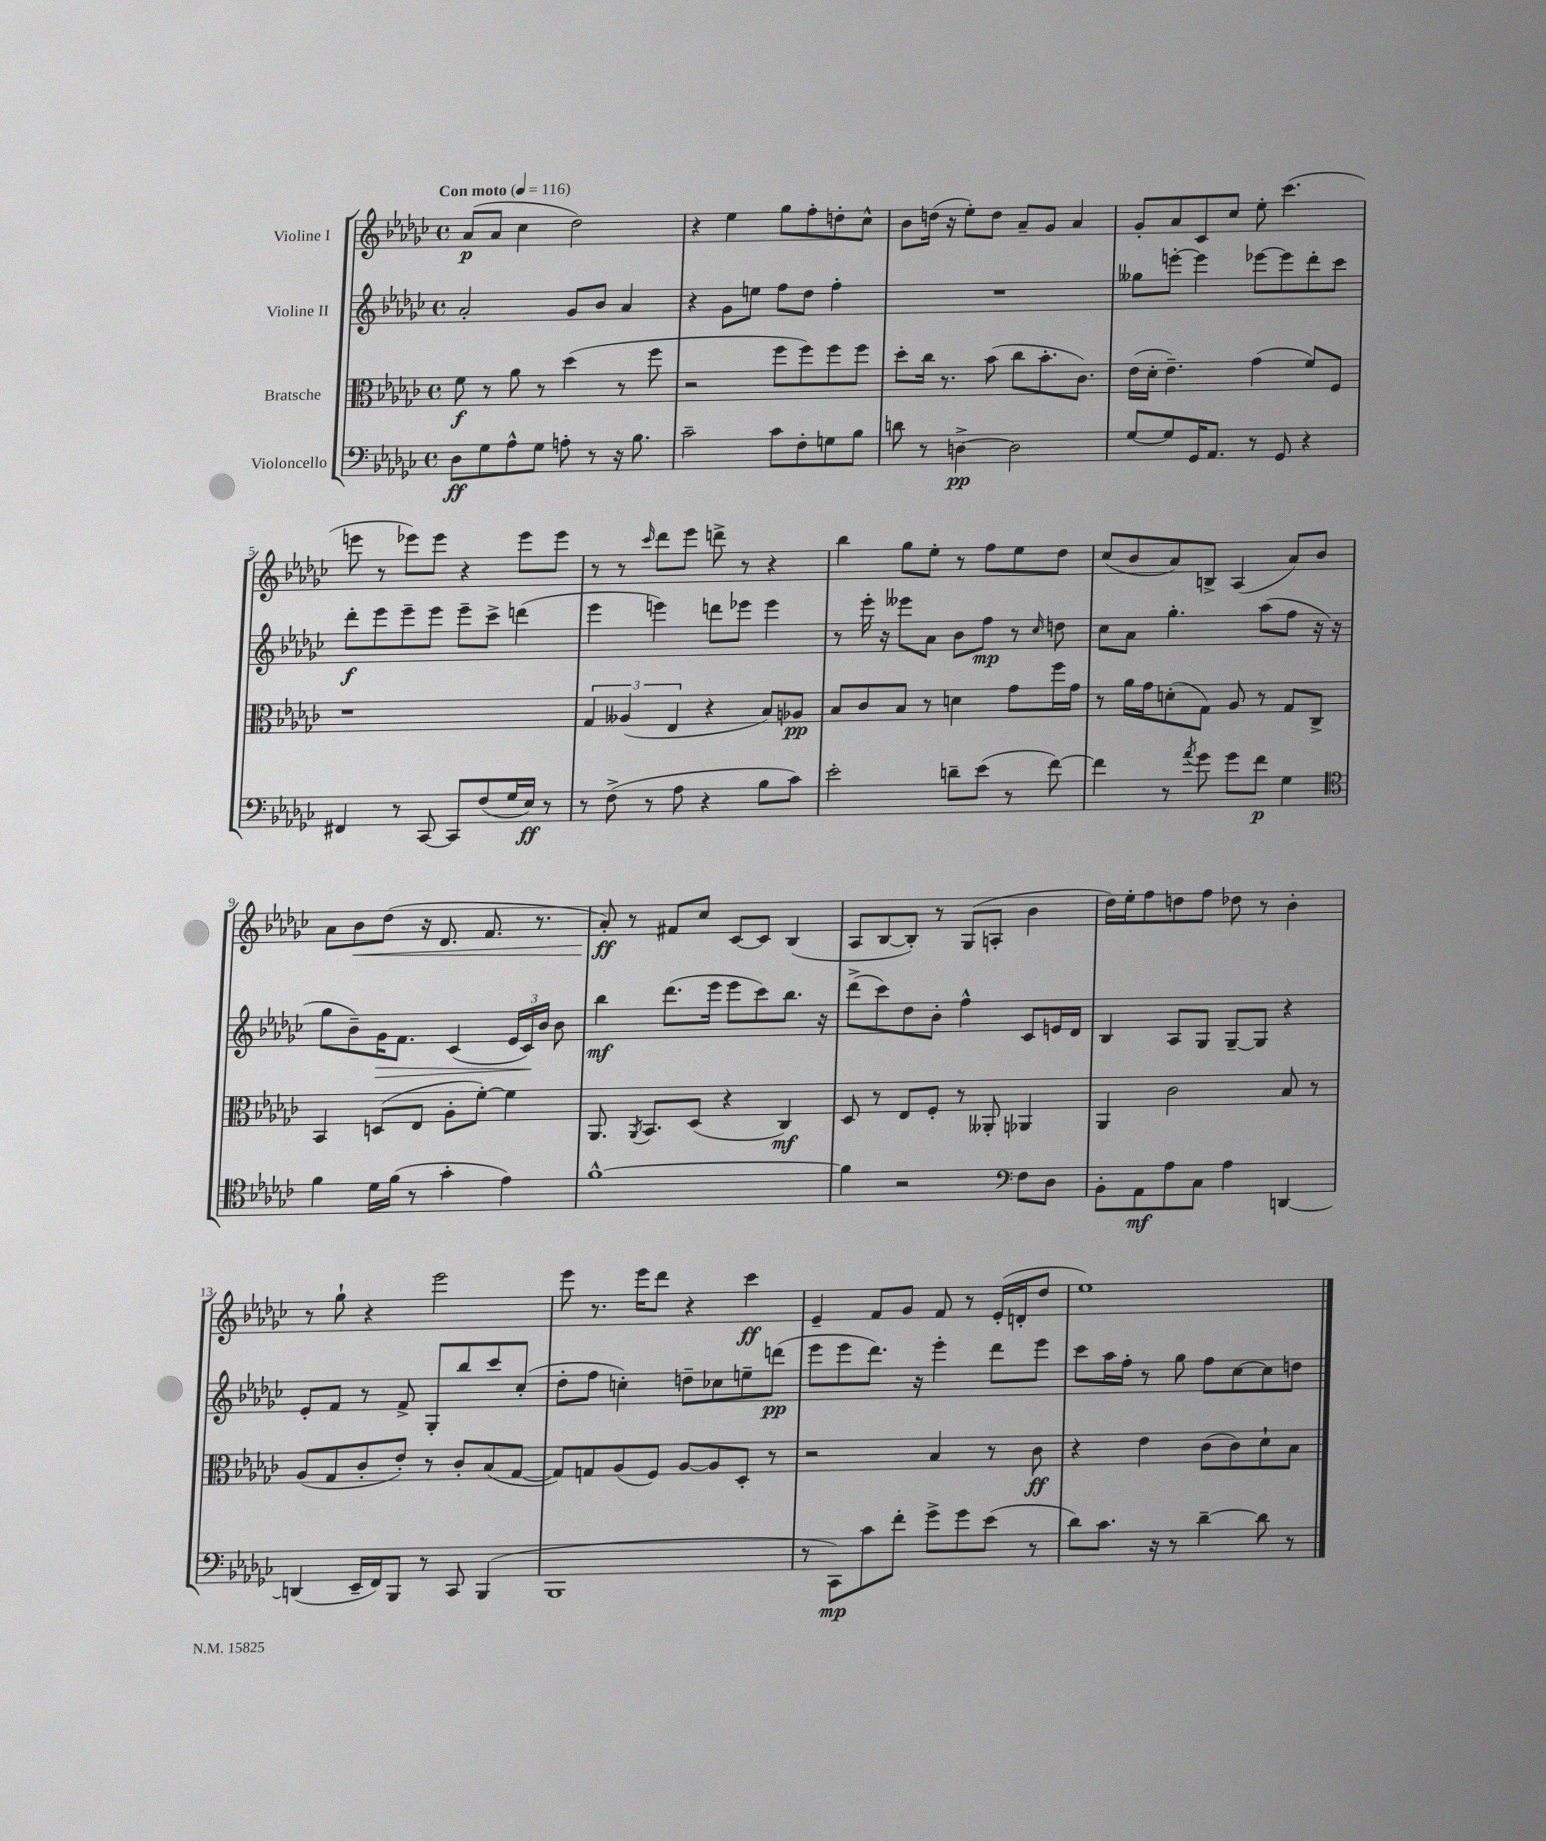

**kern	**kern	**kern	**kern
*staff4	*staff3	*staff2	*staff1
*clefF4	*clefC3	*clefG2	*clefG2
*k[b-e-a-d-g-c-]	*k[b-e-a-d-g-c-]	*k[b-e-a-d-g-c-]	*k[b-e-a-d-g-c-]
*M4/4	*M4/4	*M4/4	*M4/4
*met(c)	*met(c)	*met(c)	*met(c)
*MM116	*MM116	*MM116	*MM116
8D-\L	8f\	2a-'/	(8a-/L
8G-\	8r	.	8a-/J
8A-^^\	8a-\	.	4cc-\
8G-\J	8r	.	.
8A'\	(4dd-\	8g-/L	2dd-\)
8r	.	8b-/J	.
16r	8r	4a-/	.
8.B-\	.	.	.
.	8ff\	.	.
=	=	=	=
2c-~\	2r	4r	4r
.	.	8g-\L	4ee-\
.	.	8ee\J	.
8c-\L	8ff\L	8ff\L	8gg-\L
8F'\	8ff\)	8dd-\J	8ff'\
8G\	8ff\	4ff'\	8dd'\
8B-\J	8ff\J	.	8cc-^^\J
=	=	=	=
8d\	8dd-'\L	1r	8b-\L
8r	16cc-\Jk	.	(16dd\Jk
.	8.r	.	16r
[4D^\	.	.	8ee-'\L)
.	(8b-\	.	8dd\J
2D\]	8cc-\L	.	8a-~/L
.	8.b-'\	.	8g-/J
.	.	.	4a-/
.	8.c-\J)	.	.
=	=	=	=
[8G-/L	(16e-\LL	8gg--\L	8g-'/L
.	16d-'\JJ	.	.
8G-/]	4.e-~\)	[8eee'\J	8a-/
16GG-/K	.	4eee\]	8c-/
8.AA-/J	.	.	.
.	.	.	8cc-/J
8r	(4g-\	[8eee-\L	8ee-'\
8GG-/	.	8eee-\]	(4.ccc-\
4r	8f/L)	8ddd-'\	.
.	8F/J	8ccc-\J	.
=	=	=	=
4FF#/	1r	8ddd-'\L	8eee\
.	.	8eee-\	8r
8r	.	8eee-~\	8eee-\L)
[8CC-/	.	8eee-\J	8eee-\J
8CC-/]L	.	8eee-~\L	4r
(8F/	.	8ccc-^\J	.
16G-/L	.	(4ddd\	8eee-\L
16E-/JJ)	.	.	.
8r	.	.	8eee-\J
=	=	=	=
8r	6G-/	4eee-\	8r
(8F^\	.	.	8r
.	(6A--/	.	.
.	.	.	16qqccc-/
8r	.	4eee\)	8ddd-\L
.	6E-/	.	.
8A-\	.	.	8eee-\J
4r	4r	8ddd\L	8ddd^\
.	.	8eee-\J	8r
8B-\L	8B-/L)	4eee-\	4r
8c-\J)	8A-/J	.	.
=	=	=	=
2e-'\	8B-/L	8r	4bb-\
.	8c-/	16eee-'\	.
.	.	16r	.
.	8B-/J	8eee--\L	8gg-\L
.	8r	8a-\J	8ee-'\J
8d~\L	4d\	8b-\L	8r
(8e-\J	.	8ff\J	8ff\L
8r	8g-\L	8r	8ee-\
.	.	16qqcc-/	.
[8f\)	16ff\L	8dd\	8dd-\J
.	16g-\JJ	.	.
=	=	=	=
4f\]	8r	8cc-\L	(8cc-/L
.	16a-\LL	8a-\J	8b-/
.	16g-\J	.	.
8r	(8d'\	4.gg-'\	8a-/)
8qa-/	.	.	.
8g-\	8G-\J)	.	8B^/J
8g-\L	8A-/	.	(4A-/
8f\J	8r	(8aa-\L	.
4G-\	8G-/L	8ff\J	8a-/L)
.	8C-^/J	16r	8b-/J
.	.	16r	.
=	=	=	=
*clefC4	*	*	*
4f\	4BB-/	8gg-\L	8a-\L
.	.	8b-~\)	8b-\
16d-\LL	(8D/L	16g-\K	(8dd-\J
(16f\JJ	.	8.f\J	.
8r	8E-/J	.	16r
.	.	.	8.d-/
4g-'\	8A-'\L	(4c-/	.
.	[8f'\J)	.	8.f/
4e-\)	4f\]	24e-/LL	.
.	.	24c-/)	.
.	.	.	8.r
.	.	24b-/JJ	.
.	.	8b-\	.
=	=	=	=
[1f^^	8.AA-/	4bb-\	8a-'/)
.	.	.	8r
.	8qAA-/	.	.
.	8.BB-/L	.	.
.	.	(8.ddd-\L	8f#/L
.	(8D-/J	.	8cc-/J
.	.	16eee-\Jk	.
.	4r	8eee-\L	[8c-/L
.	.	8ccc-\)	8c-/]J
.	4C-/)	8.bb-\J	(4B-/
.	.	16r	.
=	=	=	=
4f\]	8D-/	(8ddd-^\L	8A-/L
.	8r	8ccc-\)	[8B-/
2r	8E-/L	8dd-\	8B-'/]J)
.	8F'/J	8b-'\J	8r
.	8r	4ff^^\	(8G-/L
.	8AA--'/	.	8A'/J
*clefF4	*	*	*
8F\L	4AA-/	8c-/L	4b-\
8D-\J	.	16e/L	.
.	.	16d-/JJ	.
=	=	=	=
8BB-'\L	4AA-/	4B-/	16dd-\LL)
.	.	.	16ee-'\J
8AA-\	.	.	8ff\
8A-\	2c-\	8A-/L	8dd\
8C-\J	.	8G-/J	8ff\J
4A-\	.	[8G-~/L	8dd-\
.	.	8G-/]J	8r
[4DD/	8B-/	4r	4b-'\
.	8r	.	.
=	=	=	=
(4DD/]	(8A-/L	8e-'/L	8r
.	8G-/	8f/J	8gg-`\
16EE-~/LL	8c-'/	8r	4r
16FF/J)	.	.	.
8BBB-/J	8e-'/J)	8f^/	.
8r	8r	8G-'/L	2eee-\
8CC-/	8c-'/L	8bb-/	.
(4BBB-/	(8B-/	8ccc-/	.
.	[8G-/J	(8cc-'/J	.
=	=	=	=
1BBB-	8G-/]L)	8dd-'\L	8eee-\
.	8G/	8ff\J	8.r
.	(8A-/	4cc'\)	.
.	.	.	16eee-\LK
.	8F/J)	.	8ddd-\J
.	[8A-/L	8dd~\L	4r
.	8A-/]	8cc-\	.
.	8D-'/J	8ee~\	4ccc-\
.	8r	(8ddd\J	.
=	=	=	=
8r	2r	8eee-\L	4e-~/
8CC-\L)	.	8eee-\	.
8c-\	.	8.ddd-\J)	8f/L
8f'\J	.	.	8g-/J
.	.	16r	.
8g-^\L	4B-/	4eee-'\	8f/
8g-\	.	.	8r
(8e-\J	8r	8ddd-\L	(16e-'/LL
.	.	.	16d'/J
8r	8c-\	8eee-\J	8dd-/J
=	=	=	=
8d-\L)	4r	8ccc-\L	1ee-)
8.c-\J	.	16aa-\L	.
.	.	16ff'\JJ	.
.	4e-\	8r	.
16r	.	.	.
8r	.	8gg-\	.
[4d-~\	(8c-\L	8ff\L	.
.	8c-\)	[8cc-\	.
8d-\]	8d-`\	8cc-\]	.
8r	8B-\J	8dd\J	.
==	==	==	==
*-	*-	*-	*-
